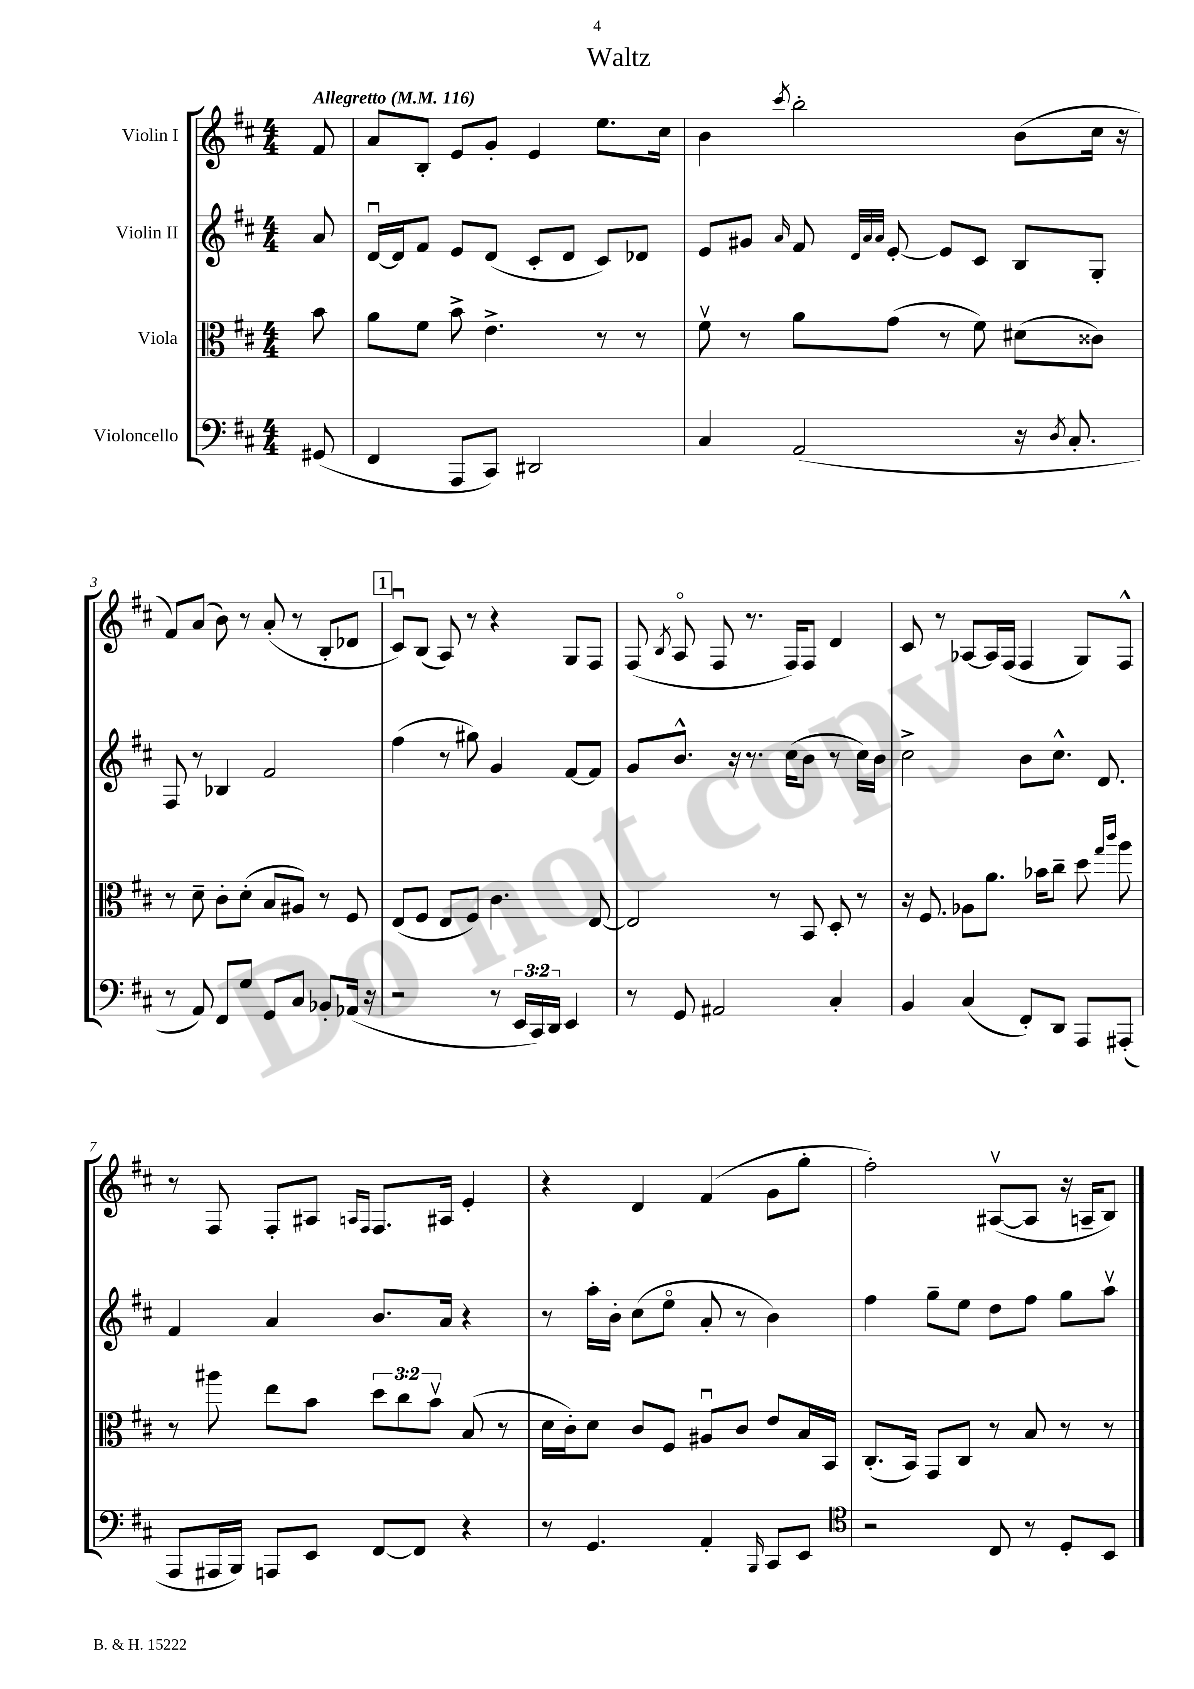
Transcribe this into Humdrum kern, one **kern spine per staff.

**kern	**kern	**kern	**kern
*part4	*part3	*part2	*part1
*staff4	*staff3	*staff2	*staff1
*I"Violoncello	*I"Viola	*I"Violin II	*I"Violin I
*clefF4	*clefC3	*clefG2	*clefG2
*k[f#c#]	*k[f#c#]	*k[f#c#]	*k[f#c#]
*M4/4	*M4/4	*M4/4	*M4/4
*MM116	*MM116	*MM116	*MM116
=	=	=	=
!	!	!	!LO:TX:a:B:t=Allegretto
(8GG#X/	8b\	8a/	8f#/
=1	=1	=1	=1
4FF#/	8a\L	[16du/LL	8a/L
.	.	16d/J]	.
.	8f#\J	8f#/J	8B'/J
8AAA/L	8b^\	8e/L	8e/L
8CC#/J)	4.e^\	(8d/J	8g'/J
2DD#X/	.	8c#'/L	4e/
.	.	8d/J	.
.	8r	8c#/L)	8.ee\L
.	8r	8d-X/J	.
.	.	.	16cc#\Jk
=2	=2	=2	=2
4C#/	8f#v\	8e/L	4b\
.	8r	8g#X/J	.
.	.	16qqa/	8qccc#/
(2AA/	8a\L	8f#/	2bb'\
.	.	32qqd/LLL	.
.	.	32qqa/	.
.	.	32qqa/JJJ	.
.	(8g\J	[8e'/	.
.	8r	8e/L]	.
.	8f#\)	8c#/J	.
16r	(8d#X\L	8B/L	(8b\L
8qD/	.	.	.
8.C#'/	.	.	.
.	8c##X\J)	8G'/J	16cc#\Jk
.	.	.	16r
!!LO:LB:g=z
=3	=3	=3	=3
8r	8r	8F#/	8f#/L)
8AA/)	8d~\	8r	(8a/J
8FF#/L	8c#'\L	4B-X/	8b\)
8G/J	(8d'\J	.	8r
8GG/L	8B/L	2f#/	(8a'/
8C#/J	8A#X/J)	.	8r
8BB-X'/L	8r	.	8B'/L
(16AA-X/Jk	8F#/	.	8d-X/J
16r	.	.	.
!!LO:REH:place=s1:t=1
=4	=4	=4	=4
2r	(8E/L	(4ff#\	8c#u/L)
.	8F#/J	.	(8B/J
.	8E/L	8r	8A/)
.	8F#/J)	8gg#X\)	8r
8r	4.c#\	4g/	4r
24EE/LL	.	.	.
24CC#/)	.	.	.
24DD/JJ	.	.	.
4EE/	.	[8f#/L	8G/L
.	[8E/	8f#/J]	8F#/J
=5	=5	=5	=5
8r	2E/]	8g/L	(8F#/
.	.	.	8qB/
8GG/	.	8.b^^/J	8A/
2AA#X/	.	.	8F#/
.	.	16r	.
.	.	8.r	8.r
.	8r	.	.
.	.	(16cc#\KL	16F#/KL)
.	8BB/	8b\J	8F#/J
4C#'/	8D'/	8r	4d/
.	8r	16cc#\LL)	.
.	.	16b\JJ	.
=6	=6	=6	=6
4BB/	16r	2cc#^\	8c#/
.	8.F#/	.	.
.	.	.	8r
(4C#/	8A-X\L	.	[8A-X/L
.	8.a\J	.	16A-/L]
.	.	.	(16F#/JJ
8FF#'/L)	.	8b\L	4F#/
.	16b-X\KL	.	.
8DD/J	8cc#~\J	8.cc#^^\J	.
8AAA/L	8dd\	.	8G/L)
.	.	8.d/	.
.	16qqgg/LL	.	.
.	16qqccc#/JJ	.	.
(8AAA#X'/J	8aa\	.	8F#^^/J
!!LO:LB:g=z
=7	=7	=7	=7
8AAA/L	8r	4f#/	8r
16AAA#X/L	8aa#X\	.	8F#/
16BBB/JJ)	.	.	.
8AAAn/L	8ee\L	4a/	8F#'/L
8EE/J	8b\J	.	8A#X/J
.	.	.	16qqAn/LL
.	.	.	16qqF#/JJ
[8FF#/L	12dd\L	8.b/L	8.F#/L
.	12cc#\	.	.
8FF#/J]	.	.	.
.	12bv\J	.	.
.	.	16a/Jk	16A#X/Jk
4r	(8B/	4r	4e'/
.	8r	.	.
=8	=8	=8	=8
8r	16d\LL	8r	4r
.	16c#'\J)	.	.
4.GG/	8d\J	16aa'\LL	.
.	.	16b'\JJ	.
.	8c#/L	(8cc#\L	4d/
.	8F#/J	8ee\J	.
4AA'/	8A#Xu/L	8a'/	(4f#/
.	8c#/J	8r	.
16qqBBB/	.	.	.
8CC#/L	8e/L	4b\)	8g\L
8EE/J	16B/L	.	8gg'\J
.	16BB/JJ	.	.
=9	=9	=9	=9
*clefC4	*	*	*
2r	(8.C#'/L	4ff#\	2ff#'\)
.	16BB/Jk)	.	.
.	8GG/L	8gg~\L	.
.	8C#/J	8ee\J	.
8C#/	8r	8dd\L	([8A#Xv/L
8r	8B/	8ff#\J	8A#/J]
8D'/L	8r	8gg\L	16r
.	.	.	16An~/KL
8BB/J	8r	8aav\J	8B/J)
==	==	==	==
*-	*-	*-	*-
